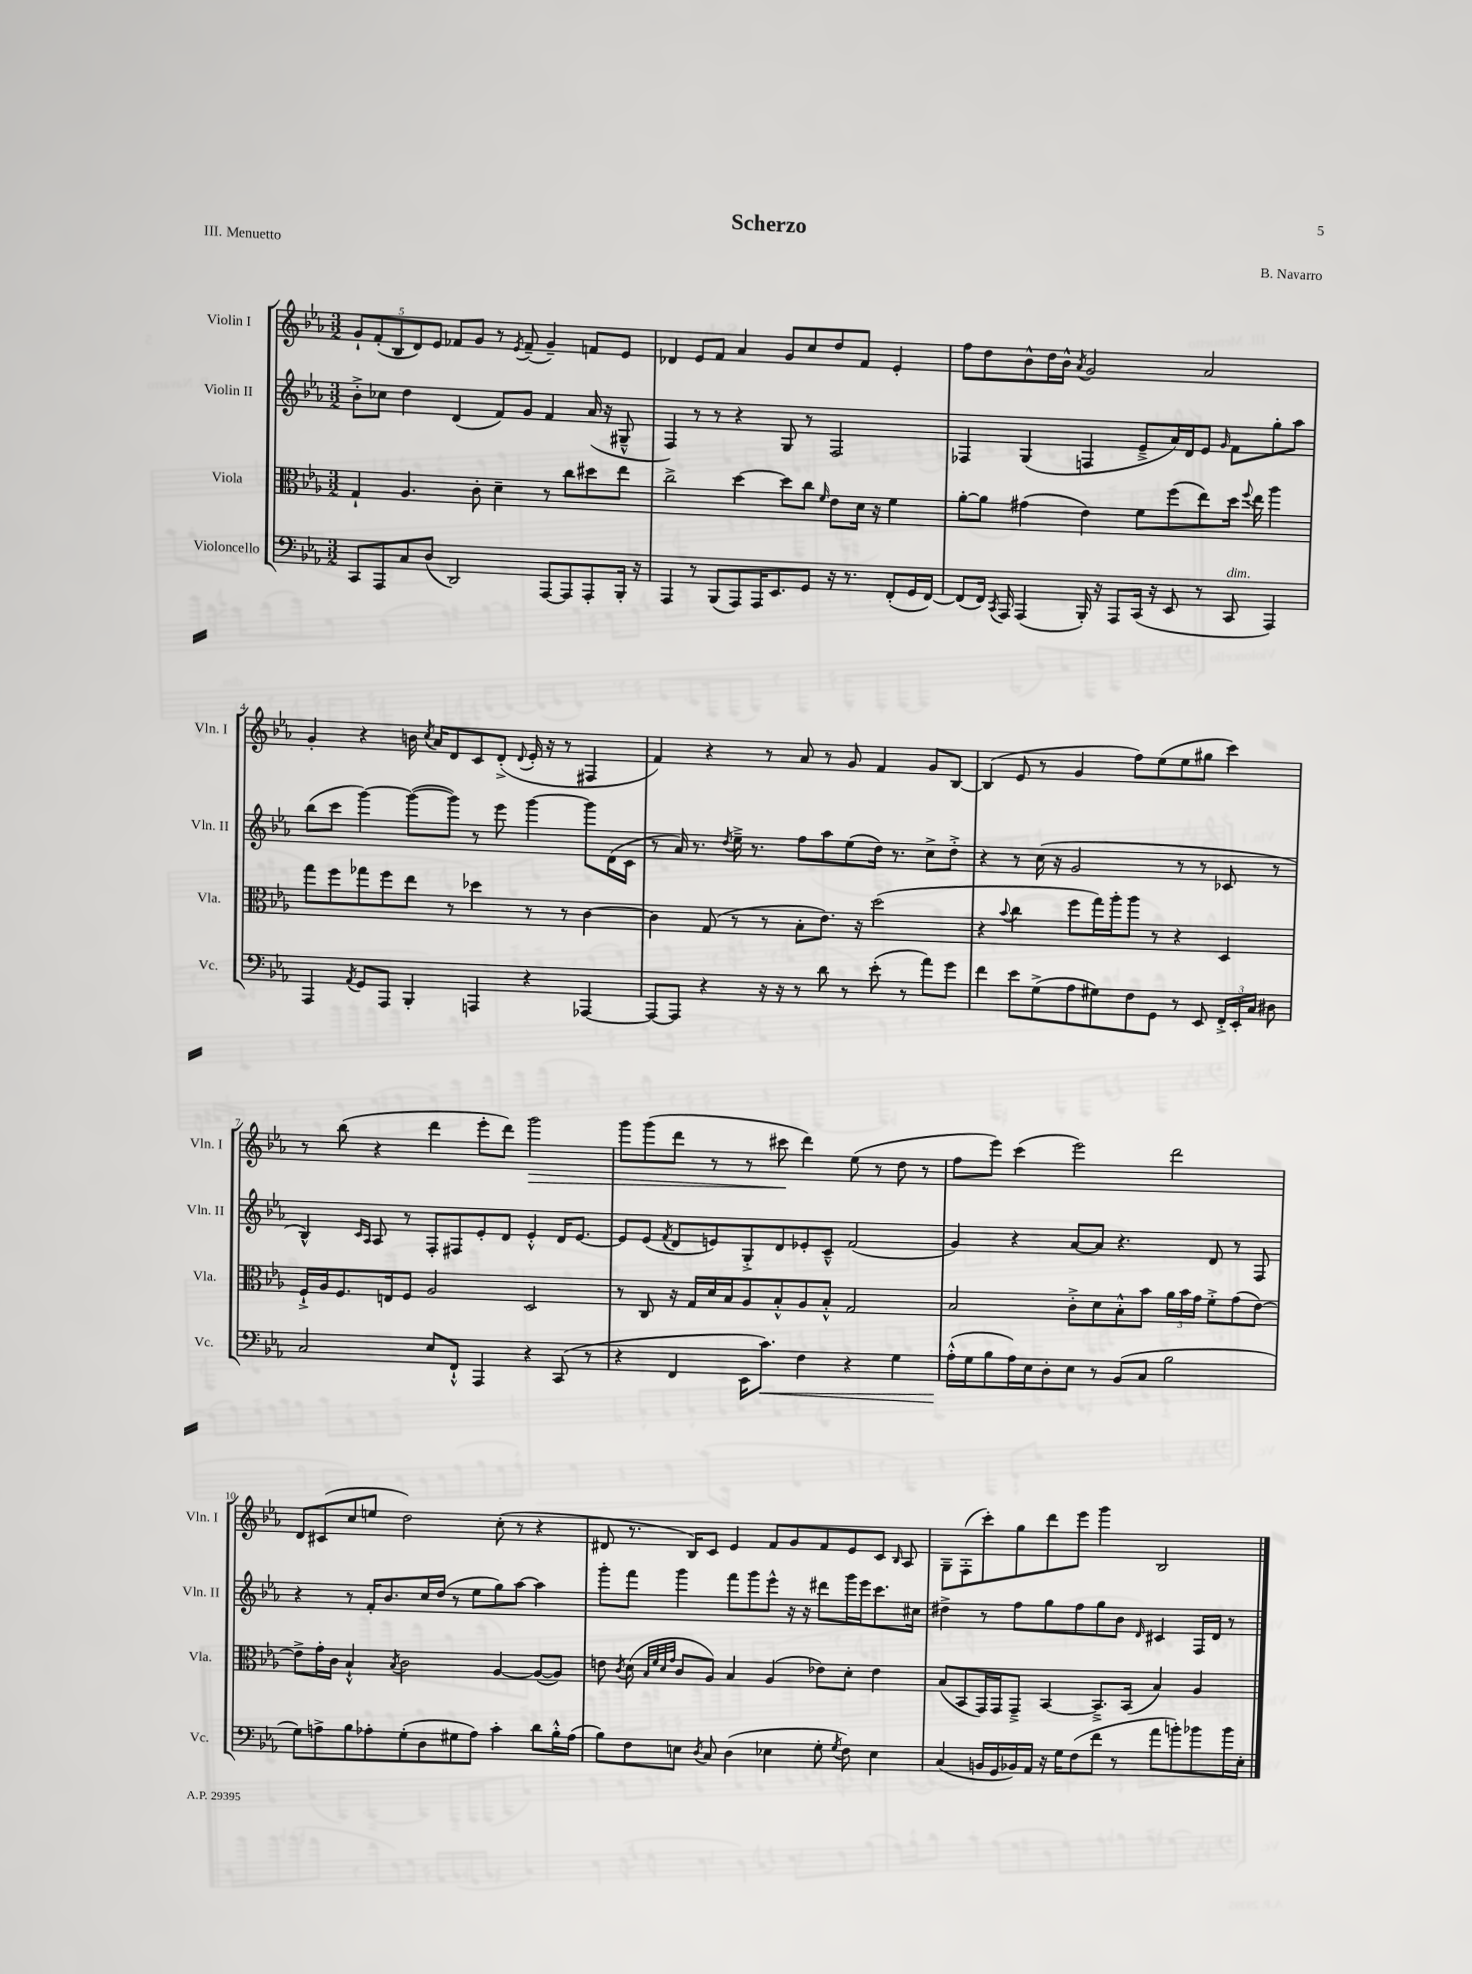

**kern	**dynam	**kern	**kern	**kern	**dynam
*part4	*part4	*part3	*part2	*part1	*part1
*staff4	*staff4	*staff3	*staff2	*staff1	*staff1
*I"Violoncello	*	*I"Viola	*I"Violin II	*I"Violin I	*
*I'Vc.	*	*I'Vla.	*I'Vln. II	*I'Vln. I	*
*clefF4	*	*clefC3	*clefG2	*clefG2	*
*k[b-e-a-]	*	*k[b-e-a-]	*k[b-e-a-]	*k[b-e-a-]	*
*M3/2	*	*M3/2	*M3/2	*M3/2	*
=1	=1	=1	=1	=1	=1
8CC/L	.	4G`/	8b-'^\L	10g`/L	.
.	.	.	.	(10f'/	.
8AAA-/	.	.	8cc-X\J	.	.
.	.	.	.	10B-/	.
8C/	.	4.A-/	4dd\	.	.
.	.	.	.	10d/)	.
(8D/J	.	.	.	.	.
.	.	.	.	10e-/J	.
2DD/)	.	.	(4d/	8f-X/L	.
.	.	8c'\	.	8g/J	.
.	.	4d~\	8f/L)	8r	.
.	.	.	.	8qe-/	.
.	.	.	8g/J	(8f-~/	.
[8AAA-/L	.	8r	4f/	4g~/)	.
8AAA-/]	.	8cc\L	.	.	.
8AAA-'/	.	8dd#X\	(16a-/	8fn/L	.
.	.	.	16r	.	.
16BBB-'/Jk	.	8ee-\J	8G#X~^^/	8e-/J	.
16r	.	.	.	.	.
=2	=2	=2	=2	=2	=2
4AAA-/	.	2cc^\	4F/)	4d-X/	.
8r	.	.	8r	8e-/L	.
(8BBB-/L	.	.	8r	8f/J	.
8AAA-/)	.	[4dd\	4r	4a-/	.
16AAA-/K	.	.	.	.	.
8.EE-/	.	.	.	.	.
.	.	8dd\L]	8G/	8g/L	.
8GG/J	.	8cc\J	8r	8cc/	.
.	.	16qqf/	.	.	.
16r	.	8e-\L	2F/	8dd/	.
8.r	.	.	.	.	.
.	.	16d\Jk	.	8f/J	.
.	.	16r	.	.	.
(8FF'/L	.	4f\	.	4e-'/	.
16GG/L	.	.	.	.	.
[16FF/JJ)	.	.	.	.	.
=3	=3	=3	=3	=3	=3
(8FF/L]	.	[8a-'\L	4F-X/	8ff\L	.
16FF/Jk)	.	8a-\J]	.	8dd\	.
8qCC/	.	.	.	.	.
16AAA-/	.	.	.	.	.
(4AAA-/	.	(4g#X\	(4G/	8b-^^\	.
.	.	.	.	16dd\L	.
.	.	.	.	16b-^^\JJ	.
.	.	.	.	8qa-/	.
16BBB-'/)	.	4e-\)	4Fn/	2g/	.
16r	.	.	.	.	.
8AAA-/L	.	.	.	.	.
(16CC/Jk	.	8f\L	8e-~^/L	.	.
16r	.	.	.	.	.
8EE-/	.	(8ff\	16a-/L)	.	.
.	.	.	16d/J	.	.
8r	.	8ee-\)	8e-/J	2a-/	.
.	.	.	16qqg/	.	.
!LO:TX:a:i:t=dim.	!	!	!	!	!
8CC/	.	16dd\Jk	8f\L	.	.
.	.	8qqff/	.	.	.
.	.	16ee-\	.	.	.
4AAA-/)	.	4aa-\	8gg'\	.	.
.	.	.	8aa-\J	.	.
!!LO:LB:g=z
=4	=4	=4	=4	=4	=4
4AAA-/	.	8gg\L	(8bb-\L	4g'/	.
.	.	8ff\	8ccc\J	.	.
8qAA-/	.	.	.	.	.
8GG/L	.	8gg-X\	[4ggg\)	4r	.
8AAA-/J	.	8ff\	.	.	.
4BBB-'/	.	8ee-\J	(8ggg\L_	16bn\	.
.	.	.	.	8qcc/	.
.	.	.	.	16a-/KL	.
.	.	8r	8ggg\J])	8d/	.
4AAAn/	.	4dd-X\	8r	8c/	.
.	.	.	8eee-\	(8d'^/J	.
.	.	.	.	8qqd/	.
4r	.	8r	[4ggg\	16e-'/	.
.	.	.	.	16r	.
.	.	8r	.	8r	.
[4AAA-X/	.	[4c\	8ggg\L]	4F#X/	.
.	.	.	(16d\L	.	.
.	.	.	16c\JJ	.	.
=5	=5	=5	=5	=5	=5
8AAA-/L_	.	4c\]	8r	4f/)	.
8AAA-/J]	.	.	16a-/)	.	.
.	.	.	8.r	.	.
4r	.	(8G/	.	4r	.
.	.	.	8qdd/	.	.
.	.	8r	16ee-~^\	.	.
.	.	.	8.r	.	.
16r	.	8r	.	8r	.
16r	.	.	.	.	.
8r	.	8B-'\L	8ff\L	8a-/	.
8d\	.	8.e-\J)	8aa-\	8r	.
8r	.	.	(8ee-\	8g/	.
.	.	16r	.	.	.
(8e-'\	.	(2dd\	16dd\Jk)	4f/	.
.	.	.	8.r	.	.
8r	.	.	.	.	.
8a-\L)	.	.	8cc^\L	8g/L	.
8g\J	.	.	8dd'^\J	[8B-/J	.
=6	=6	=6	=6	=6	=6
4f\	.	4r	4r	(4B-/]	.
.	.	8qqb-/	.	.	.
8e-\L	.	4cc\	8r	8e-/	.
(8G^\	.	.	(16cc\	8r	.
.	.	.	16r	.	.
8A-\	.	8ff\L	2g/	4g/	.
8G#X\)	.	16gg\L)	.	.	.
.	.	16aa-'\J	.	.	.
8F\	.	8aa-\J	.	8ff\L)	.
8GG\J	.	8r	.	(8ee-\	.
8r	.	4r	8r	8ee-\	.
8EE-/	.	.	8r	8gg#X\J	.
24FF'^/LL	.	4D/	8c-X/	4ccc\)	.
24EE-'/	.	.	.	.	.
24C/JJ	.	.	.	.	.
8D#X\	.	.	8r	.	.
!!LO:LB:g=z
=7	=7	=7	=7	=7	=7
2C/	.	16F`^/LL	4B-^^/)	8r	.
.	.	16A-/J	.	.	.
.	.	8.F/	.	(8bb-\	.
.	.	.	16qqc/LL	.	.
.	.	.	16qqA-/JJ	.	.
.	.	.	8A-/	4r	.
.	.	16En/k	.	.	.
.	.	8F/J	8r	.	.
8E-/L	.	2A-/	8F'/L	4ddd\	.
8FF`^^/J	.	.	8F#X/	.	.
4AAA-/	.	.	8e-'/	8eee-'\L	.
.	.	.	8d/J	8ddd\J)	.
!	!	!	!	!	!LO:HP:b
4r	.	2D/	4e-'^^/	2ggg\	>
(8CC/	.	.	16d/KL	.	.
.	.	.	[8.e-/J	.	.
8r	.	.	.	.	.
=8	=8	=8	=8	=8	=8
4r	.	8r	8e-/L]	8ggg\L	.
.	.	8C/	(8e-/J	(8ggg\	.
.	.	.	8qf/	.	.
4FF/	.	16r	8d/L	8ddd\J	.
.	.	16G/LL	.	.	.
.	.	16d/	8en/)	8r	.
.	.	16B-/J	.	.	.
16EE-\KL	.	8A-/	8G'^/	8r	.
!	!LO:HP:b	!	!	!	!
8.c\J)	<	.	.	.	.
.	.	8B-'^^/	8d/	8ccc#X\	.
4F\	.	8A-/	8e-X'/	4ddd\)	]
.	.	8B-'^^/J	8c~^^/J	.	.
4r	.	2G/	(2f/	(8ee-\	.
.	.	.	.	8r	.
4G\	.	.	.	8dd\	.
.	.	.	.	8r	.
=9	=9	=9	=9	=9	=9
(16A-'^^\LL	.	2B-/	4g/)	8ff\L	.
16G\J	[	.	.	.	.
8B-\	.	.	.	8eee-\J)	.
16A-\L)	.	.	4r	(4ccc\	.
16E-\J	.	.	.	.	.
8D'\	.	.	.	.	.
8E-\J	.	8c'^\L	[8a-/L	2eee-\)	.
8r	.	8d\	8a-/J]	.	.
(8BB-/L	.	8B-'^^\	4.r	.	.
8C/J	.	8b-\J	.	.	.
2B-\	.	24a-\LL	.	2ddd\	.
.	.	24b-\	.	.	.
.	.	24g\JJ	.	.	.
.	.	8f'^\L	8d/	.	.
.	.	(8g\	8r	.	.
.	.	[8e-\J)	8F/	.	.
!!LO:LB:g=z
=10	=10	=10	=10	=10	=10
8G\L)	.	8e-^\L]	4r	8d/L	.
8An^\	.	16g'\L	.	(8c#X/	.
.	.	16c\JJ	.	.	.
8B-\	.	4B-`^^/	8r	8cc/	.
8A-X'\	.	.	16f'/KL	8een/J	.
.	.	.	8.b-/	.	.
.	.	8qB-/	.	.	.
(8G'\	.	2c\	.	2dd\)	.
8D\	.	.	16cc/L	.	.
.	.	.	(16dd/JJ	.	.
8G#X\	.	.	8r	.	.
8A-\J)	.	.	8ee-\L	.	.
4c'\	.	[4A-/	8gg\)	(8cc'\	.
.	.	.	[8aa-\J	8r	.
8d\L	.	(8A-/L_	4aa-\]	4r	.
16B-'^^\L	.	8A-/J])	.	.	.
(16A-\JJ	.	.	.	.	.
=11	=11	=11	=11	=11	=11
8B-\L)	.	8en\	8ggg'\L	8d#X/	.
.	.	8qc/	.	.	.
8F\	.	(8d\	8fff\J	8.r	.
.	.	32qqB-/LLL	.	.	.
.	.	32qqf/	.	.	.
.	.	32qqd/	.	.	.
.	.	32qqg/JJJ	.	.	.
8En\J	.	8c/L	4ggg\	.	.
.	.	.	.	16B-/KL)	.
8qD/	.	.	.	.	.
8C/	.	8A-/J)	.	8c/J	.
(4D\	.	4B-/	8fff\L	4e-/	.
.	.	.	8ggg\	.	.
4E-X\	.	(4A-/	8eee-^^\J	8f/L	.
.	.	.	16r	8g/	.
.	.	.	16r	.	.
8G'\	.	8e-X\L)	8ddd#X\L	8f/	.
8qG/	.	.	.	.	.
8F\)	.	8d'\J	16ggg\L	8e-/	.
.	.	.	16eee-\J	.	.
4E-\	.	4e-\	8.ccc\	8c/J	.
.	.	.	.	16qqB-/	.
.	.	.	.	8A-/	.
.	.	.	16cc#X\Jk	.	.
=12	=12	=12	=12	=12	=12
(4C/	.	(8B-/L	4dd#X^\	8G~\L	.
.	.	8BB-/	.	(8F'\	.
16BBn/LL	.	16GG/L)	8r	8ccc'\)	.
16GG/	.	16GG/J	.	.	.
16BB-X/)	.	8GG~^/J	8ff\L	8gg\	.
16AA-/JJ	.	.	.	.	.
16r	.	[4BB-/	8gg\	8ddd\	.
16G\KL	.	.	.	.	.
(8F\	.	.	8ff\	8eee-\J	.
8f\J	.	8.BB-~^/L]	8gg\	4ggg\	.
8r	.	.	8b-\J	.	.
.	.	(16BB-/Jk	.	.	.
.	.	.	16qqd/	.	.
8a-\L	.	4B-/)	4c#X/	2B-/	.
8bn'\)	.	.	.	.	.
8b-X\	.	4A-/	16F/LL	.	.
.	.	.	16d/JJ	.	.
16b-\L	.	.	8r	.	.
16E-'\JJ	.	.	.	.	.
==	==	==	==	==	==
*-	*-	*-	*-	*-	*-
